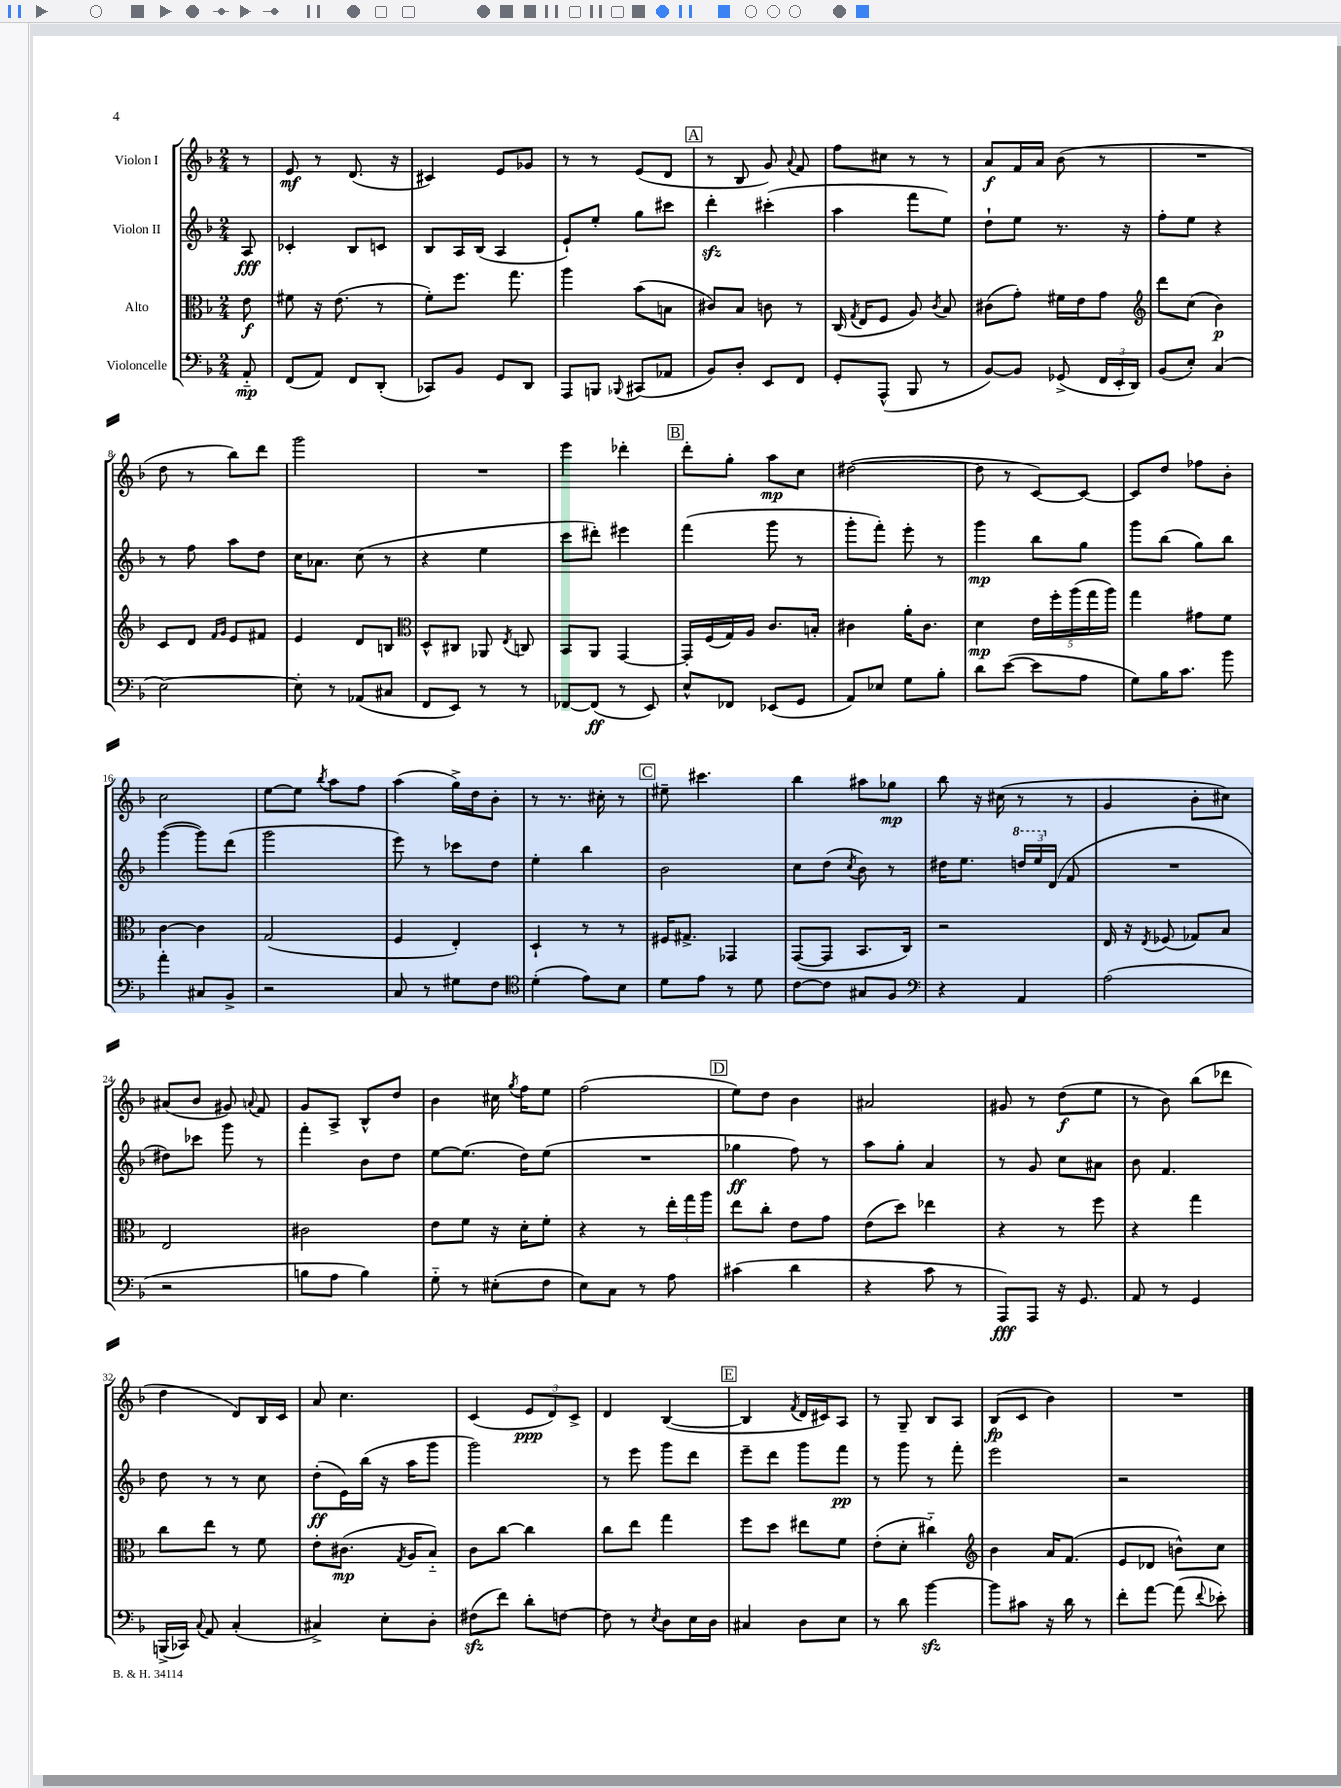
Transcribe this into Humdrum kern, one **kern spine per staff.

**kern	**kern	**kern	**kern
*staff4	*staff3	*staff2	*staff1
*clefF4	*clefC3	*clefG2	*clefG2
*k[b-]	*k[b-]	*k[b-]	*k[b-]
*M2/4	*M2/4	*M2/4	*M2/4
8AA'~	8e	8A	8r
=	=	=	=
(8FF	8f#	4c-'	8e
8AA)	16r	.	8r
.	(8.e	.	.
8FF	.	8B-	(8.d
(8DD'	8r	8c	.
.	.	.	16r
=	=	=	=
8CC-)	8f')	8B-	4c#)
8BB-	8.ff	16A	.
.	.	(16B-	.
8GG	.	4A	8e
.	8.gg	.	.
8DD	.	.	8g-
=	=	=	=
8AAA	4aa	8e`)	8r
8BBB	.	8ee'	8r
8qqBBB-	.	.	.
(8CC#	(8b-	8gg	(8e
8AA-	8B	8ccc#	8d
=	=	=	=
8BB-)	8c#)	4ddd'	8r
8D'	8B-	.	8B-
8EE	8c	(4ccc#'	8g)
.	.	.	8qqa
8FF	8r	.	8f
=	=	=	=
8GG'	(16C	4aa	8ff
.	8qG	.	.
.	16E	.	.
(8AAA^^	8F	.	8cc#
8BBB-	8A)	8fff	8r
.	8qc	.	.
8r	8B-	8ee)	8r
=	=	=	=
[8BB-)	(8c#	8dd`	8a
8BB-]	8g')	8ee	16f
.	.	.	16a
(8GG-^	16f#	8.r	(8b-
.	16e	.	.
24FF	8g	.	8r
24EE'	.	.	.
.	.	16r	.
24DD)	.	.	.
=	=	=	=
*	*clefG2	*	*
(8BB-	8ddd	8ff'	2r
8E')	(8cc	8ee	.
(4C	4b-)	4r	.
=	=	=	=
[2E)	8c	8r	8dd
.	8d	8ff	8r
.	16qqf	.	.
.	16qqg	.	.
.	8e	8aa	8bb-)
.	8f#	8dd	8ddd
=	=	=	=
8E']	4e	16cc	2ggg
.	.	8.a-	.
8r	.	.	.
(8AA-	8d	(8cc	.
8C#	8B	8r	.
=	=	=	=
*	*clefC3	*	*
8FF	8D^^	4r	2r
8EE)	8C#	.	.
8r	8AA-	4ee	.
.	8qE	.	.
8r	8C	.	.
=	=	=	=
[8FF-	8BB-	8ccc	4eee
(8FF-]	8AA	8ddd#')	.
8r	[4GG	4eee#	4ddd-'
8EE)	.	.	.
=	=	=	=
8E^^	16GG']	(4fff	8ddd'
.	(16F	.	.
8FF-	16G)	.	8gg'
.	16A	.	.
(8EE-	8.c	8ggg	8aa
8GG	.	8r	8cc
.	16B'	.	.
=	=	=	=
8AA)	4c#	8ggg'	([2dd#
8E-	.	8fff')	.
8G	16a'	8eee'	.
.	8.c#	.	.
8B-'	.	8r	.
=	=	=	=
8d	4d	4ggg	8dd#]
([8e	.	.	8r
8e]	20e	8bb-	[8c)
.	20ff'	.	.
.	(20aa	.	.
8A	.	8gg	8c_
.	20gg	.	.
.	20aa)	.	.
=	=	=	=
8G)	4gg	8ggg	8c]
16B-	.	(8bb-	8dd
8.c	.	.	.
.	8g#	8gg)	8ff-
8b-	8f	8bb-	8b-'
=	=	=	=
4a'	[4c	([4ggg	2cc
8C#	4c]	8ggg])	.
8BB-^	.	(8ddd	.
=	=	=	=
2r	(2G	2ggg	[8ee
.	.	.	8ee]
.	.	.	8qbb-
.	.	.	8aa
.	.	.	8ff
=	=	=	=
8C	4F	8eee)	(4aa
8r	.	8r	.
8G#	4E')	8ccc-	16gg^)
.	.	.	16dd
8F	.	8dd	8b-'
=	=	=	=
*clefC4	*	*	*
(4d'	4D`	4ee'	8r
.	.	.	8.r
8e)	8r	4bb-	.
.	.	.	16cc#'
8B-	8r	.	8r
=	=	=	=
8d	16F#	2b-	8ee#~
.	8.G#^	.	.
8e	.	.	4.ccc#
8r	4GG-	.	.
8d	.	.	.
=	=	=	=
[8c	([8GG	8cc	4bb-
8c]	8GG]	(8dd	.
.	.	8qcc	.
8G#	8.BB-	8b-)	8aa#
8F	.	8r	8gg-
.	16C)	.	.
=	=	=	=
*clefF4	*	*	*
4r	2r	16dd#	8bb-
.	.	8.ee	.
.	.	.	16r
.	.	.	(16cc#
4AA	.	24ddd	8r
.	.	24eee	.
.	.	(24d	.
.	.	8f	8r
=	=	=	=
(2A	16E	2r	4g
.	16r	.	.
.	8qE	.	.
.	(8F-	.	.
.	8G-)	.	8b-'
.	8B-	.	8cc#)
=	=	=	=
2r	2E	8dd#)	(8a#
.	.	8ccc-	8b-
.	.	8ggg	8g#)
.	.	.	8qqa
.	.	8r	8f
=	=	=	=
8B	2c#	4fff'	8g
8A	.	.	8A^
4B)	.	8b-	8B-^^
.	.	8dd	8dd
=	=	=	=
8G'~	8e	[8ee	4b-
8r	8f	(8.ee]	.
(8E#'	16r	.	16cc#
.	.	.	8qgg
.	16d'	16dd)	16ff
8F	8f'	(8ee	8ee
=	=	=	=
8E)	4r	2r	(2ff
8C	.	.	.
8r	8r	.	.
8A	24ee'	.	.
.	24gg	.	.
.	24aa	.	.
=	=	=	=
(4c#	8ee	4gg-	8ee)
.	8cc'	.	8dd
4d	8e	8ff)	4b-
.	8g	8r	.
=	=	=	=
4r	(8e	8aa	2a#
.	8dd)	8gg'	.
8c	4ee-	4a	.
8r	.	.	.
=	=	=	=
8AAA)	4r	8r	8g#
8AAA	.	8g	8r
16r	8r	8cc	(8dd
8.GG	.	.	.
.	8ff	8a#	8ee
=	=	=	=
8AA	4r	8b-	8r
8r	.	4.f	8b-)
4GG	4gg	.	(8bb-
.	.	.	8ddd-
=	=	=	=
(16BBB^	8cc	8dd	4dd
16CC-)	.	.	.
8qqC	.	.	.
8AA	8ee	8r	.
(4C'	8r	8r	8d)
.	8f	8cc	16B-
.	.	.	16c
=	=	=	=
4C#^)	8e'	(8dd'	8a
.	(8.c#	16e)	4.cc
.	.	(16bb-	.
8E'	.	16r	.
.	8qG	.	.
.	16A	16aa	.
8D'	8B-'~)	8ggg	.
=	=	=	=
(8F#	8c	2ggg)	(4c
8f)	[8cc	.	.
8d'	4cc]	.	12e
.	.	.	12d)
[8F	.	.	.
.	.	.	12c^
=	=	=	=
8F]	8cc	8r	4d
8r	8ee	8eee	.
8qE	.	.	.
8D	4gg	8ggg	([4B-
16E	.	8ddd	.
16D	.	.	.
=	=	=	=
4C#	8ff	8eee~	4B-]
.	8dd	8ddd	.
.	.	.	8qf
8D	8ee#	8ggg	16d
.	.	.	16c#)
8E	8f	8fff	8A
=	=	=	=
8r	(8e'	8r	8r
8d	8d'	8ggg	8G~
[4b-	4cc#'~)	8r	8B-
.	.	8fff'	8A
=	=	=	=
*	*clefG2	*	*
8b-]	4b-	2eee	(8B-
8c#	.	.	8c
16r	16a	.	4b-)
16d	(8.f	.	.
8r	.	.	.
=	=	=	=
8f'	8e	2r	2r
[8a	8d-	.	.
(8a]	8b^^)	.	.
8qqf	.	.	.
8e-')	8cc	.	.
==	==	==	==
*-	*-	*-	*-
